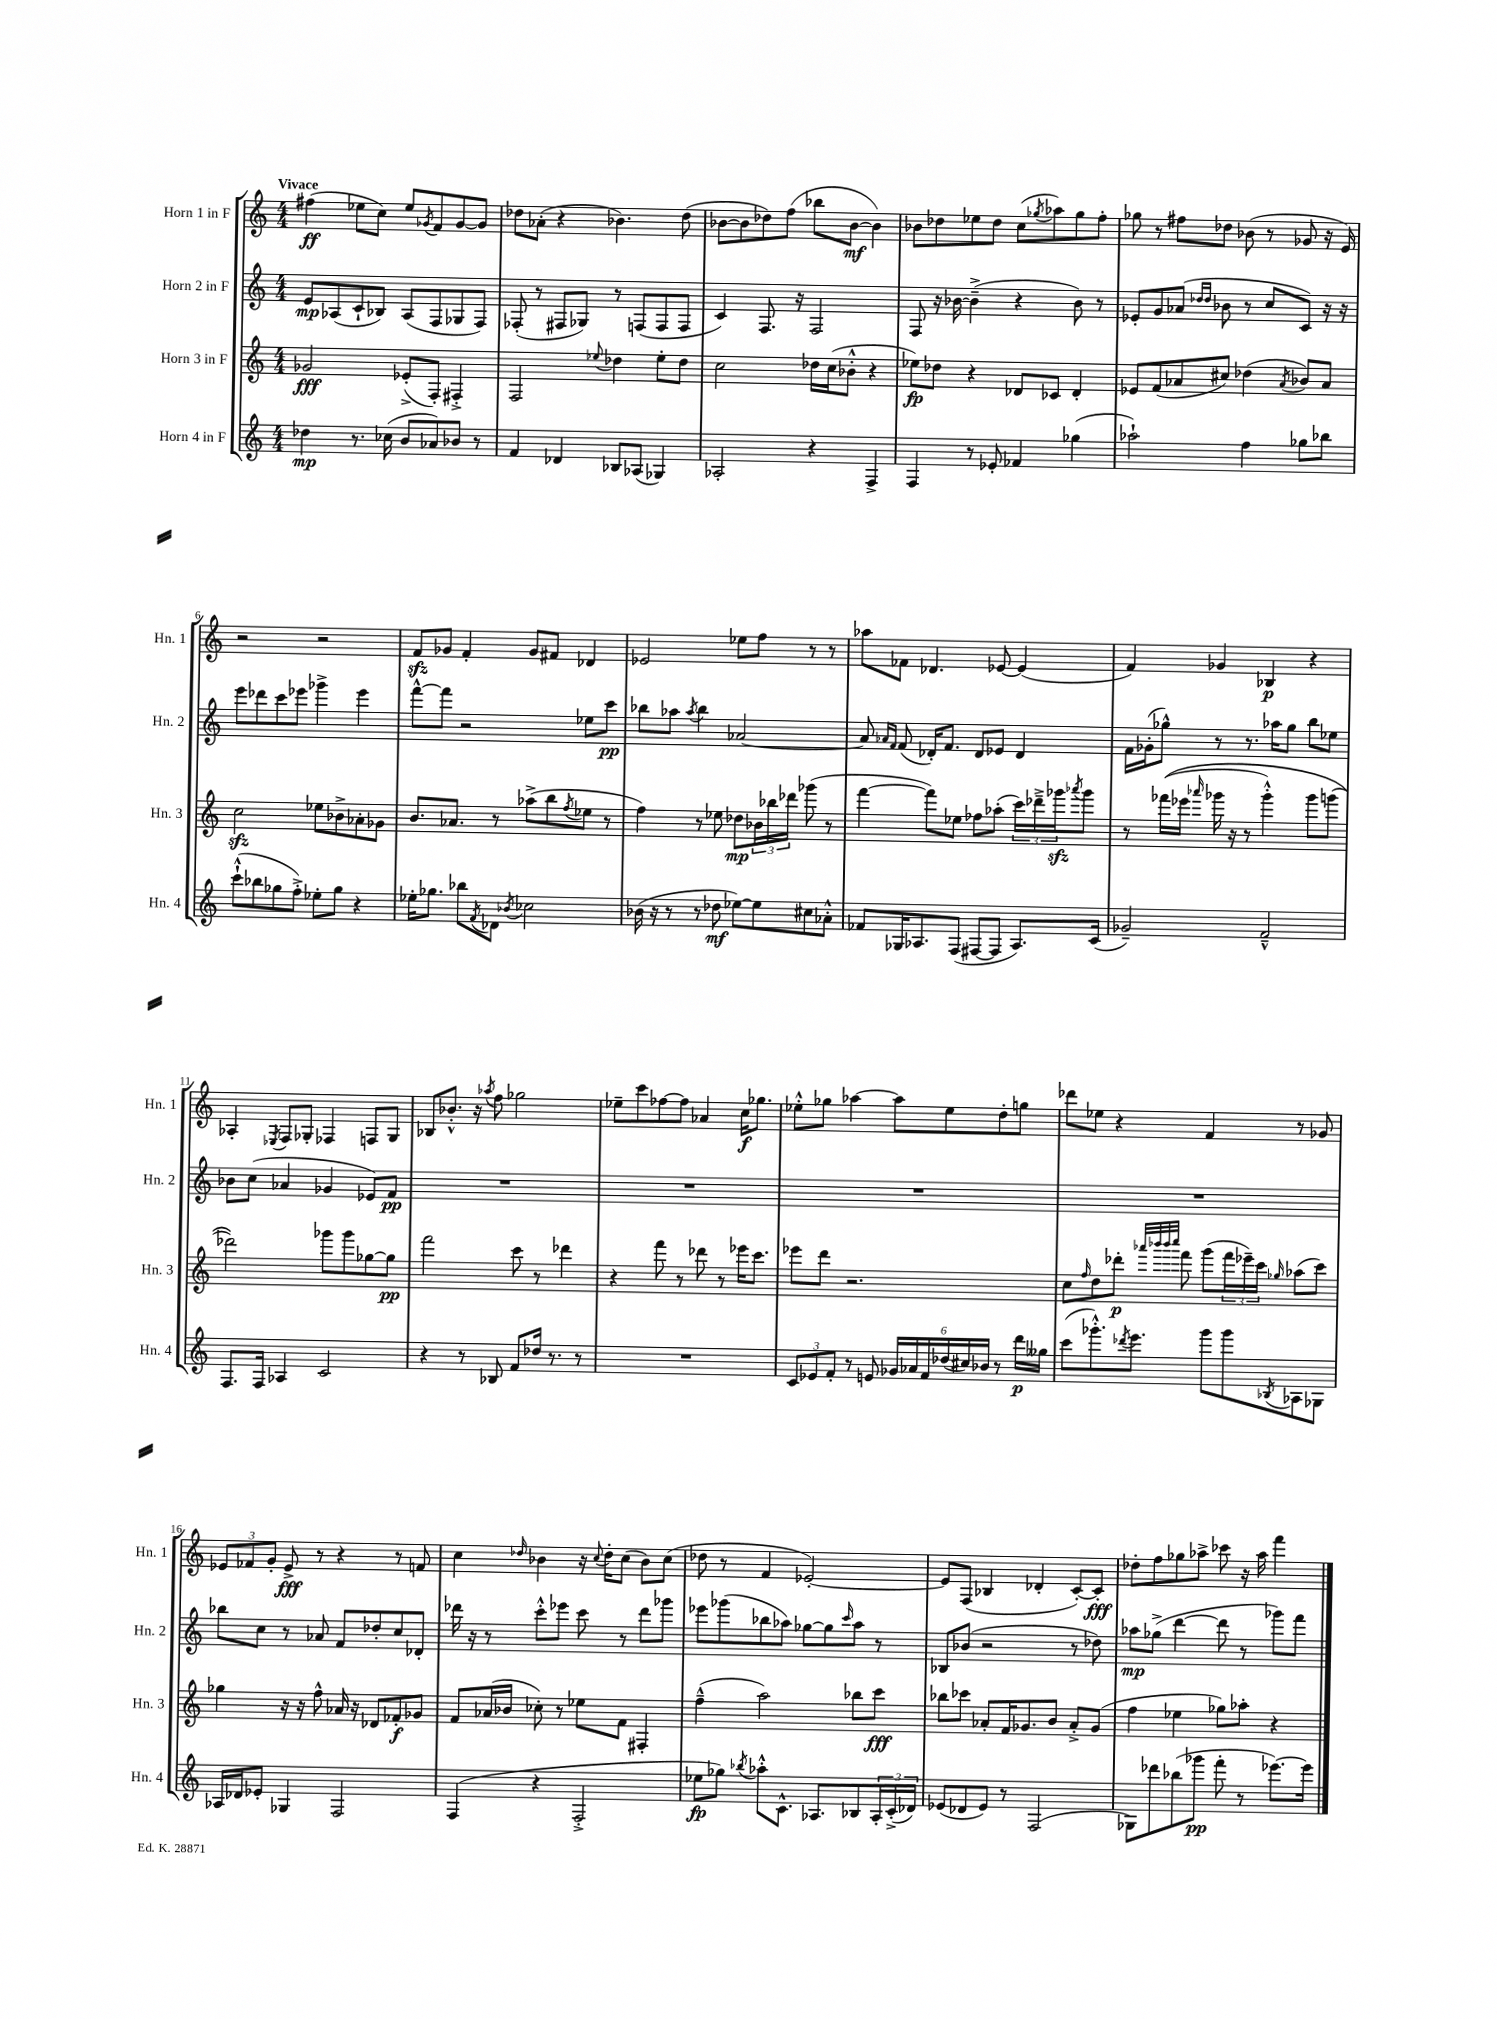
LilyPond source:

<<
\new StaffGroup <<
\new Staff = "s0" \with { instrumentName = "Horn 1 in F" shortInstrumentName = "Hn. 1" } {
    \clef treble \key c \major \numericTimeSignature \time 4/4 \tempo "Vivace"
    fis''4\ff( ees''8 c''8) ees''8 \acciaccatura { ges'8 } f'8 ges'8~ ges'8 |
    des''8 aes'8-.( r4 bes'4.) des''8( |
    bes'8~ bes'8 des''8) f''8( bes''8 bes'8~\mf bes'4) |
    bes'8 des''8 ees''8 des''8 c''8( \acciaccatura { ges''8 } aes''8) ges''8 f''8-. |
    ges''8 r8 fis''8 des''8 bes'8( r8 ges'8 r16 e'16) |
    r2 r2 |
    f'8\sfz ges'8 f'4-. ges'8 fis'8 des'4 |
    ees'2 ees''8 f''8 r8 r8 |
    aes''8 fes'8 des'4. ees'8~ ees'4( |
    f'4) ges'4 bes4\p r4 |
    aes4-. \acciaccatura { ees8 } f8 ges8-. fes4 f8 ges8 |
    bes8 bes'8.-.-^ r16 \acciaccatura { aes''8 } f''8 ges''2 |
    ees''8-- c'''8 fes''8~ fes''8 aes'4 c''16\f ges''8. |
    ees''8-.-^ ges''8 aes''4~ aes''8 ees''8 d''8-. g''8 |
    des'''8 ees''8 r4 f'4 r8 ges'8 |
    \tuplet 3/2 { ees'8 fes'8 g'8-. } ees'8->\fff r8 r4 r8 f'8 |
    c''4 \grace { des''16 } bes'4 r16 \appoggiatura { c''8 } des''16-. c''8( bes'8) c''8( |
    des''8 r8 f'4 ees'2~-.) |
    ees'8 f8( bes4 des'4-. c'8~-.) c'8-.\fff |
    des''8-. f''8 ges''8 aes''8-> ces'''8 r16 aes''16 f'''4 \bar "|." |
}
\new Staff = "s1" \with { instrumentName = "Horn 2 in F" shortInstrumentName = "Hn. 2" } {
    \clef treble \key c \major \numericTimeSignature \time 4/4
    e'8\mp aes8( c'8-! bes8) aes8( f8 ges8 f8) |
    fes8-.( r8 fis8 ges8) r8 f8( f8 f8 |
    c'4) f8. r16 f2 |
    f8 r16 bes'16~ bes'4--->( r4 bes'8) r8 |
    ees'8-. g'8 aes'8( \grace { des''16 des''16 } bes'8 r8 c''8 c'8) r16 r16 |
    e'''8 des'''8 c'''8 ees'''8 ges'''4-> ees'''4 |
    f'''8~-^ f'''8 r2 ees''8 c'''8\pp |
    bes''8 aes''8 \acciaccatura { aes''8 } bes''4 aes'2~ |
    aes'8 \grace { aes'16 f'16 } f'8( des'16-.) f'8. des'8 ees'8 des'4 |
    f'16 ges'16-.( ges''8-^) r8 r8. aes''16 ges''8 b''8 ees''8 |
    bes'8 c''8( aes'4 ges'4 ees'8) f'8\pp |
    R1 |
    R1 |
    R1 |
    R1 |
    bes''8 c''8 r8 aes'8 f'8 des''8-. c''8 des'8-. |
    des'''16 r16 r8 c'''8-.-^ ees'''8 c'''8 r8 des'''8 ges'''8 |
    ees'''8 ges'''8( bes''8 aes''8) ges''8~ ges''8 \grace { c'''16 } aes''8 r8 |
    bes8 bes'8( r2 r8 des''8) |
    aes''8\mp ges''8->( d'''4~ d'''8 r8 ges'''8) f'''8 \bar "|." |
}
\new Staff = "s2" \with { instrumentName = "Horn 3 in F" shortInstrumentName = "Hn. 3" } {
    \clef treble \key c \major \numericTimeSignature \time 4/4
    ges'2\fff ees'8-.->( f8-.) fis4-.-> |
    f2 \appoggiatura { ees''8 } des''4 ees''8-. des''8 |
    c''2 des''16 c''16( bes'8-.-^ r4 |
    ees''8\fp) des''8 r4 des'8 ces'8 des'4-. |
    ees'8 f'8( aes'8 cis''8) des''4( \acciaccatura { aes'8 } bes'8) aes'8 |
    c''2\sfz ees''8 bes'8-> aes'8-. ges'8 |
    b'8. aes'8. r8 aes''8->( b''8 \acciaccatura { f''8 } ees''8 r8 |
    f''4) r8 ees''8 des''8\mp \tuplet 3/2 { bes'16 bes''16 des'''16 } ges'''8( r8 |
    f'''4~ f'''8) ees''8 fes''8 aes''8-.( \tuplet 3/2 { c'''16) des'''16---> ges'''16\sfz } \acciaccatura { aes'''8 } ges'''8 |
    r8 fes'''16(\( ees'''16 \grace { aes'''16 } ges'''16 r16 r8 ges'''4-.-^) ges'''8 g'''8( |
    des'''2)\) ges'''8 ges'''8 ges''8~ ges''8\pp |
    f'''2 c'''8 r8 des'''4 |
    r4 f'''8 r8 des'''8 r8 ees'''16 c'''8. |
    ees'''8 d'''8 r2. |
    c''8 \grace { f''16 } d''8 des'''8-.\p \grace { aes'''32 bes'''32 bes'''32 c''''32 } f'''8 g'''8( \tuplet 3/2 { f'''16 ees'''16--) c'''16 } \grace { ges''16 } aes''8( c'''8) |
    ges''4 r16 r16 f''8-^ aes'16 r16 des'8 fes'8-.\f ges'8 |
    f'8 aes'16( bes'16 ces''8-.) r8 ees''8 f'8 fis4-. |
    f''4---^( a''2) bes''8 c'''8\fff |
    bes''8 ces'''8 aes'8-. f'16 ges'8. b'8 aes'8-.-> ges'8( |
    f''4 ees''4 ges''8) aes''8-. r4 \bar "|." |
}
\new Staff = "s3" \with { instrumentName = "Horn 4 in F" shortInstrumentName = "Hn. 4" } {
    \clef treble \key c \major \numericTimeSignature \time 4/4
    des''4\mp r8. ces''16( b'8 aes'8) bes'8 r8 |
    f'4 des'4 bes8 aes8( ges4) |
    aes2-. r4 f4-> |
    f4 r8 ees'8-. fes'4 ges''4( |
    aes''2-!) f''4 ges''8 bes''8 |
    c'''8-!-^( bes''8 ges''8 f''8-.->) ees''8-. ges''8 r4 |
    ees''16-. ges''8. bes''8 \acciaccatura { f'8 } des'8 \acciaccatura { bes'8 } ces''2 |
    bes'16( r16 r8 r8 des''8\mf ees''8~) ees''8 cis''8 aes'8-.-^ |
    fes'8 ges16 aes8. f8( fis8~ fis8 aes8.) c'16( |
    ges'2--) f'2---^ |
    f8. f16 aes4 c'2 |
    r4 r8 bes8 f'8 des''16 r8. r8 |
    R1 |
    \tuplet 3/2 { c'8 ees'8 f'8-. } r8 e'8 \tuplet 6/4 { ges'16 aes'16 f'16 des''16( cis''16) bes'16 } r8 d'''16\p geses''16 |
    c'''8( ges'''8.-.-^) \acciaccatura { des'''8 } e'''8. ges'''8 ges'''8 \acciaccatura { bes8 } aes8 ges8 |
    aes16 des'16 ees'8-. ges4 f2 |
    f4( r4 f2-.-> |
    ees''8\fp ges''8) \acciaccatura { bes''8 } aes''8-.-^ c'8.-^ aes8. bes8 \tuplet 3/2 { aes16-. c'16-.->( des'16) } |
    ees'8( des'8 ees'8) r8 f2( |
    ges8) des'''8 bes''8( ges'''8\pp f'''8-. r8 ees'''8.~) ees'''16 \bar "|." |
}
>>
>>
